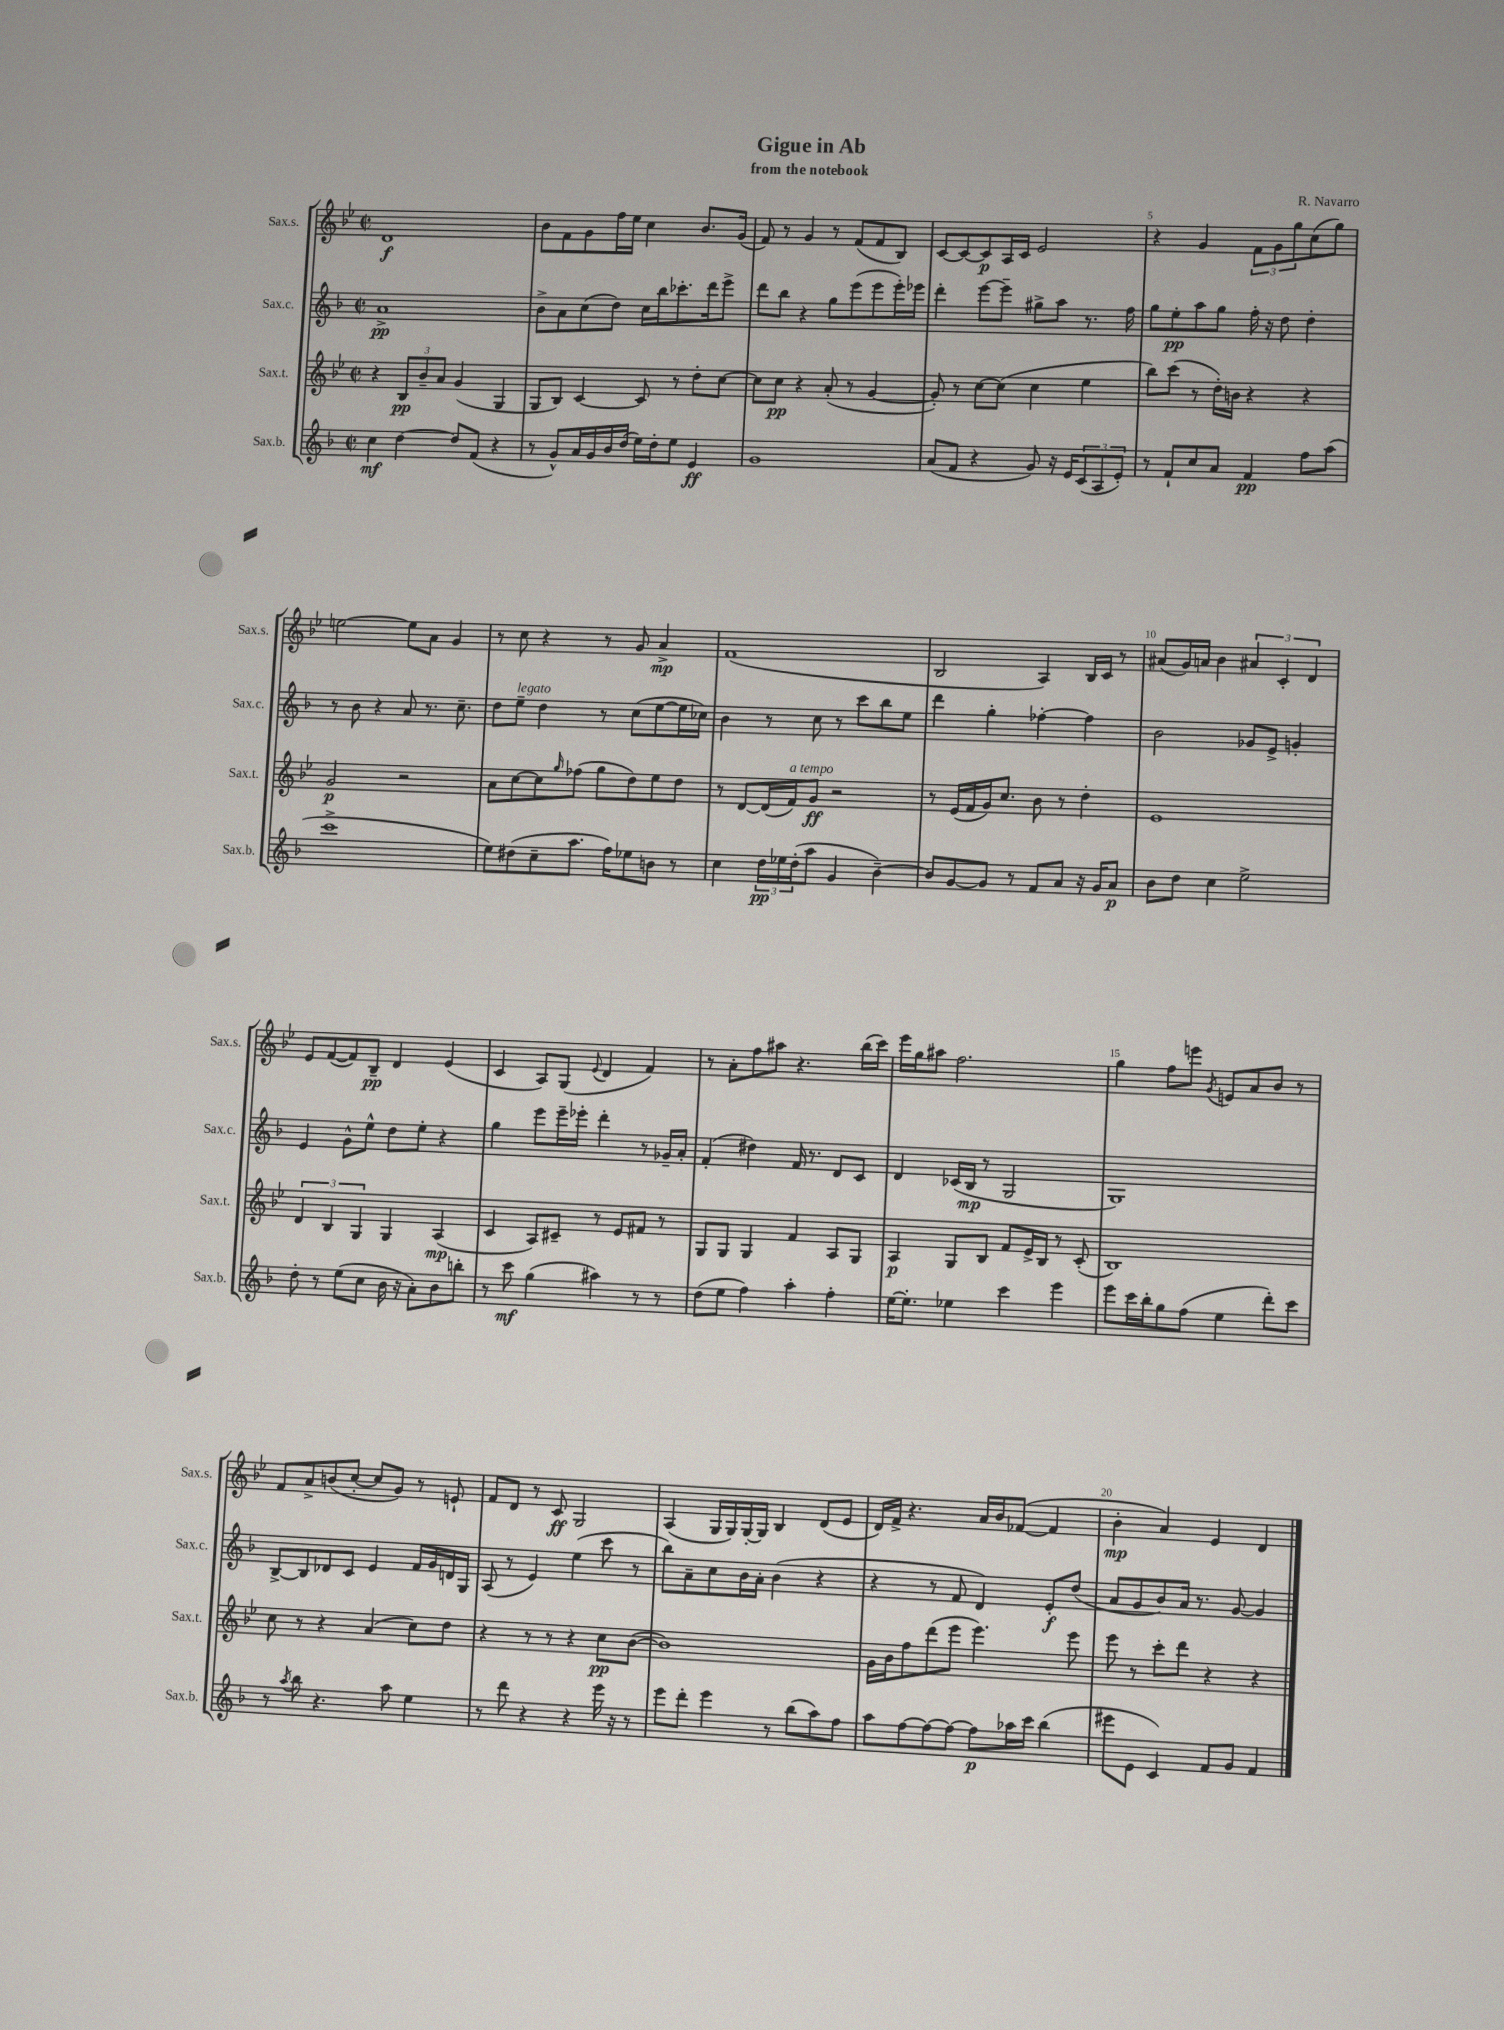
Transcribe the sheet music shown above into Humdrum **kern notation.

**kern	**kern	**kern	**kern
*staff4	*staff3	*staff2	*staff1
*clefG2	*clefG2	*clefG2	*clefG2
*k[b-]	*k[b-e-]	*k[b-]	*k[b-e-]
*M2/2	*M2/2	*M2/2	*M2/2
*met(c|)	*met(c|)	*met(c|)	*met(c|)
4cc	4r	1a^	1d
[4dd	12B-	.	.
.	12b-~	.	.
.	12a	.	.
8dd]	(4g	.	.
(8f	.	.	.
4r	4G	.	.
=	=	=	=
8r	8G	8b-^	8b-
8g^^)	8B-)	8a	8f
16a	[4c	(8cc	8g
16g	.	.	.
16b-	.	8dd)	16ff
(16dd	.	.	16ee-
16ee)	8c]	16cc	4cc
16dd'	.	16bb-	.
8ee	8r	8.ccc-'	.
4e	8dd'	.	8.b-
.	.	16ddd	.
.	[8cc	8eee^	.
.	.	.	(16g
=	=	=	=
1g	8cc]	8ddd	8f)
.	8cc	8bb-	8r
.	4r	4r	4g
.	(8a'	8gg	8r
.	8r	(8eee	(8f
.	[4g	8eee	8f
.	.	16eee')	8B-)
.	.	16eee-	.
=	=	=	=
(8a	8g'])	4ddd'	[8c
8f	8r	.	8c_
4r	[8cc	[8eee	8c]
.	(8cc]	8eee~]	16A
.	.	.	16c
8g)	4cc	8gg#^	2e-
16r	.	8aa	.
16e	.	.	.
(12c	4ee-	8.r	.
12A	.	.	.
12e')	.	.	.
.	.	16ff	.
=	=	=	=
8r	8bb-)	8gg	4r
8f`	(8ccc	8ee'	.
8cc	8r	8aa	4g
8a	16dd')	8gg	.
.	16b	.	.
4f	4r	16ff'	12f
.	.	16r	.
.	.	.	12g
.	.	8dd	.
.	.	.	12gg
8ff	4r	4dd'	(8cc
(8aa	.	.	8gg)
=	=	=	=
1ccc^	2g	8r	[2ee
.	.	8b-	.
.	.	4r	.
.	2r	8a	8ee]
.	.	8.r	8a
.	.	.	4g
.	.	8.cc~	.
=	=	=	=
8ee)	8a	8dd	8r
(8dd#	[8cc	8ee~	8cc
8cc~	8cc]	4dd	4r
.	16qqgg	.	.
8.aa	(8ff-	.	.
.	8gg	8r	8r
16ff)	.	.	.
8ee-	8dd)	(8cc	8g
8b	8ee-	[8ee	4a^
8r	8dd	16ee]	.
.	.	16cc-)	.
=	=	=	=
4cc	8r	4b-	(1f
.	[8d	.	.
24dd	(16d]	8r	.
24ee-	.	.	.
.	16f)	.	.
(24dd'	.	.	.
8aa	8g	8cc	.
4g	2r	8r	.
.	.	8ccc	.
[4b-~)	.	8bb-	.
.	.	8ee	.
=	=	=	=
8b-]	8r	4ddd	2B-
[8g	(16e-	.	.
.	16f	.	.
8g]	16g)	4gg'	.
.	8.cc	.	.
8r	.	.	.
8f	8b-	[4ff-'	4A)
8a	8r	.	.
16r	4dd'	4ff-]	16B-
16g	.	.	16c
8a	.	.	8r
=	=	=	=
8b-	1e-	2b-	(8a#
8dd	.	.	16g)
.	.	.	16a
4cc	.	.	4b-
2ee^	.	8g-	6a#
.	.	8e^	.
.	.	.	6c'
.	.	4g'	.
.	.	.	6d
=	=	=	=
8dd'	6d	4e	8e-
8r	.	.	([8f
.	6B-	.	.
(8ee	.	8g^^	8f])
.	6G	.	.
8cc	.	8ee^^	8B-~
16b-	4G	8dd	4d
16r	.	.	.
8a')	.	8ee'	.
8b-	(4A	4r	(4e-
8bb'	.	.	.
=	=	=	=
8r	4c	4gg	4c
8ccc	.	.	.
(4gg	8A)	8eee	8A)
.	8c#~	16eee~	(8G
.	.	16eee-'	.
.	.	.	8qqe-
4aa#)	8r	4ddd'	4d
.	8e-	.	.
8r	8f#	8r	4f)
8r	8r	16g-~	.
.	.	16a'	.
=	=	=	=
(8dd	8G	(4f'	8r
8ee	8G	.	8a'
4ff)	4G	4dd#)	8ff
.	.	.	8aa#
4aa'	4f	16f	4.r
.	.	8.r	.
4ff'	8A	8d	.
.	8G	8c	(16bb-
.	.	.	16ccc)
=	=	=	=
[16ee	4A	4d	16eee-
8.ee']	.	.	16gg
.	.	.	8aa#
4ee-	8G	(16c-	2.ff
.	.	16B-	.
.	8B-	8r	.
4ccc	8f	2G	.
.	16e-^	.	.
.	16B-	.	.
4eee	8r	.	.
.	(8c'	.	.
=	=	=	=
8eee	1B-)	1G)	4gg
16ccc	.	.	.
16bb-'	.	.	.
8gg	.	.	8ff
(8ff	.	.	8eee
.	.	.	8qg
4ee	.	.	8e
.	.	.	8a
8ddd')	.	.	8b-
8ccc	.	.	8r
=	=	=	=
8r	8cc	[8B-^	8f
8qaa	.	.	.
8bb-	8r	8B-]	8a^
4.r	4r	8d-	(8b
.	.	8c	[8cc'
.	(4a	4e	8cc]
8aa	.	.	8g)
4ee	8cc)	16f	8r
.	.	16g	.
.	8dd	16d	8e`
.	.	16G	.
=	=	=	=
8r	4r	(8A	8f
8ddd	.	8r	8d
4r	8r	4e)	8r
.	8r	.	8c
4r	4r	(4ee	2G
16eee	8cc	8ccc	.
16r	.	.	.
8r	([8b-	8r	.
=	=	=	=
8eee	1b-])	8bb-)	(4A
8ddd'	.	8a~	.
4eee	.	8cc	16G
.	.	.	16G)
.	.	16b-	[16G'
.	.	16a'	16G]
8r	.	(4b-	4B-
(8bb-	.	.	.
8aa)	.	4r	(8d
8ff	.	.	8e-
=	=	=	=
8aa	16g	4r	16d)
.	16b-	.	16f^
[8ff	8ff	.	4.r
8ff_	(8ddd	8r	.
8ff_	8eee-	8f	.
8ff]	4.eee-)	4d)	16a
.	.	.	16b-
16aa-	.	.	([8f-
16ccc	.	.	.
(4bb-	.	8e'	4f-]
.	8eee-	(8dd	.
=	=	=	=
8eee#	8eee-	8a	4b-'
8e	8r	8g	.
4c)	8ccc'	8b-)	4a)
.	8ddd	16a	.
.	.	8.r	.
8f	4r	.	4e-
8g	.	[8g	.
4f	4r	4g]	4d
==	==	==	==
*-	*-	*-	*-
